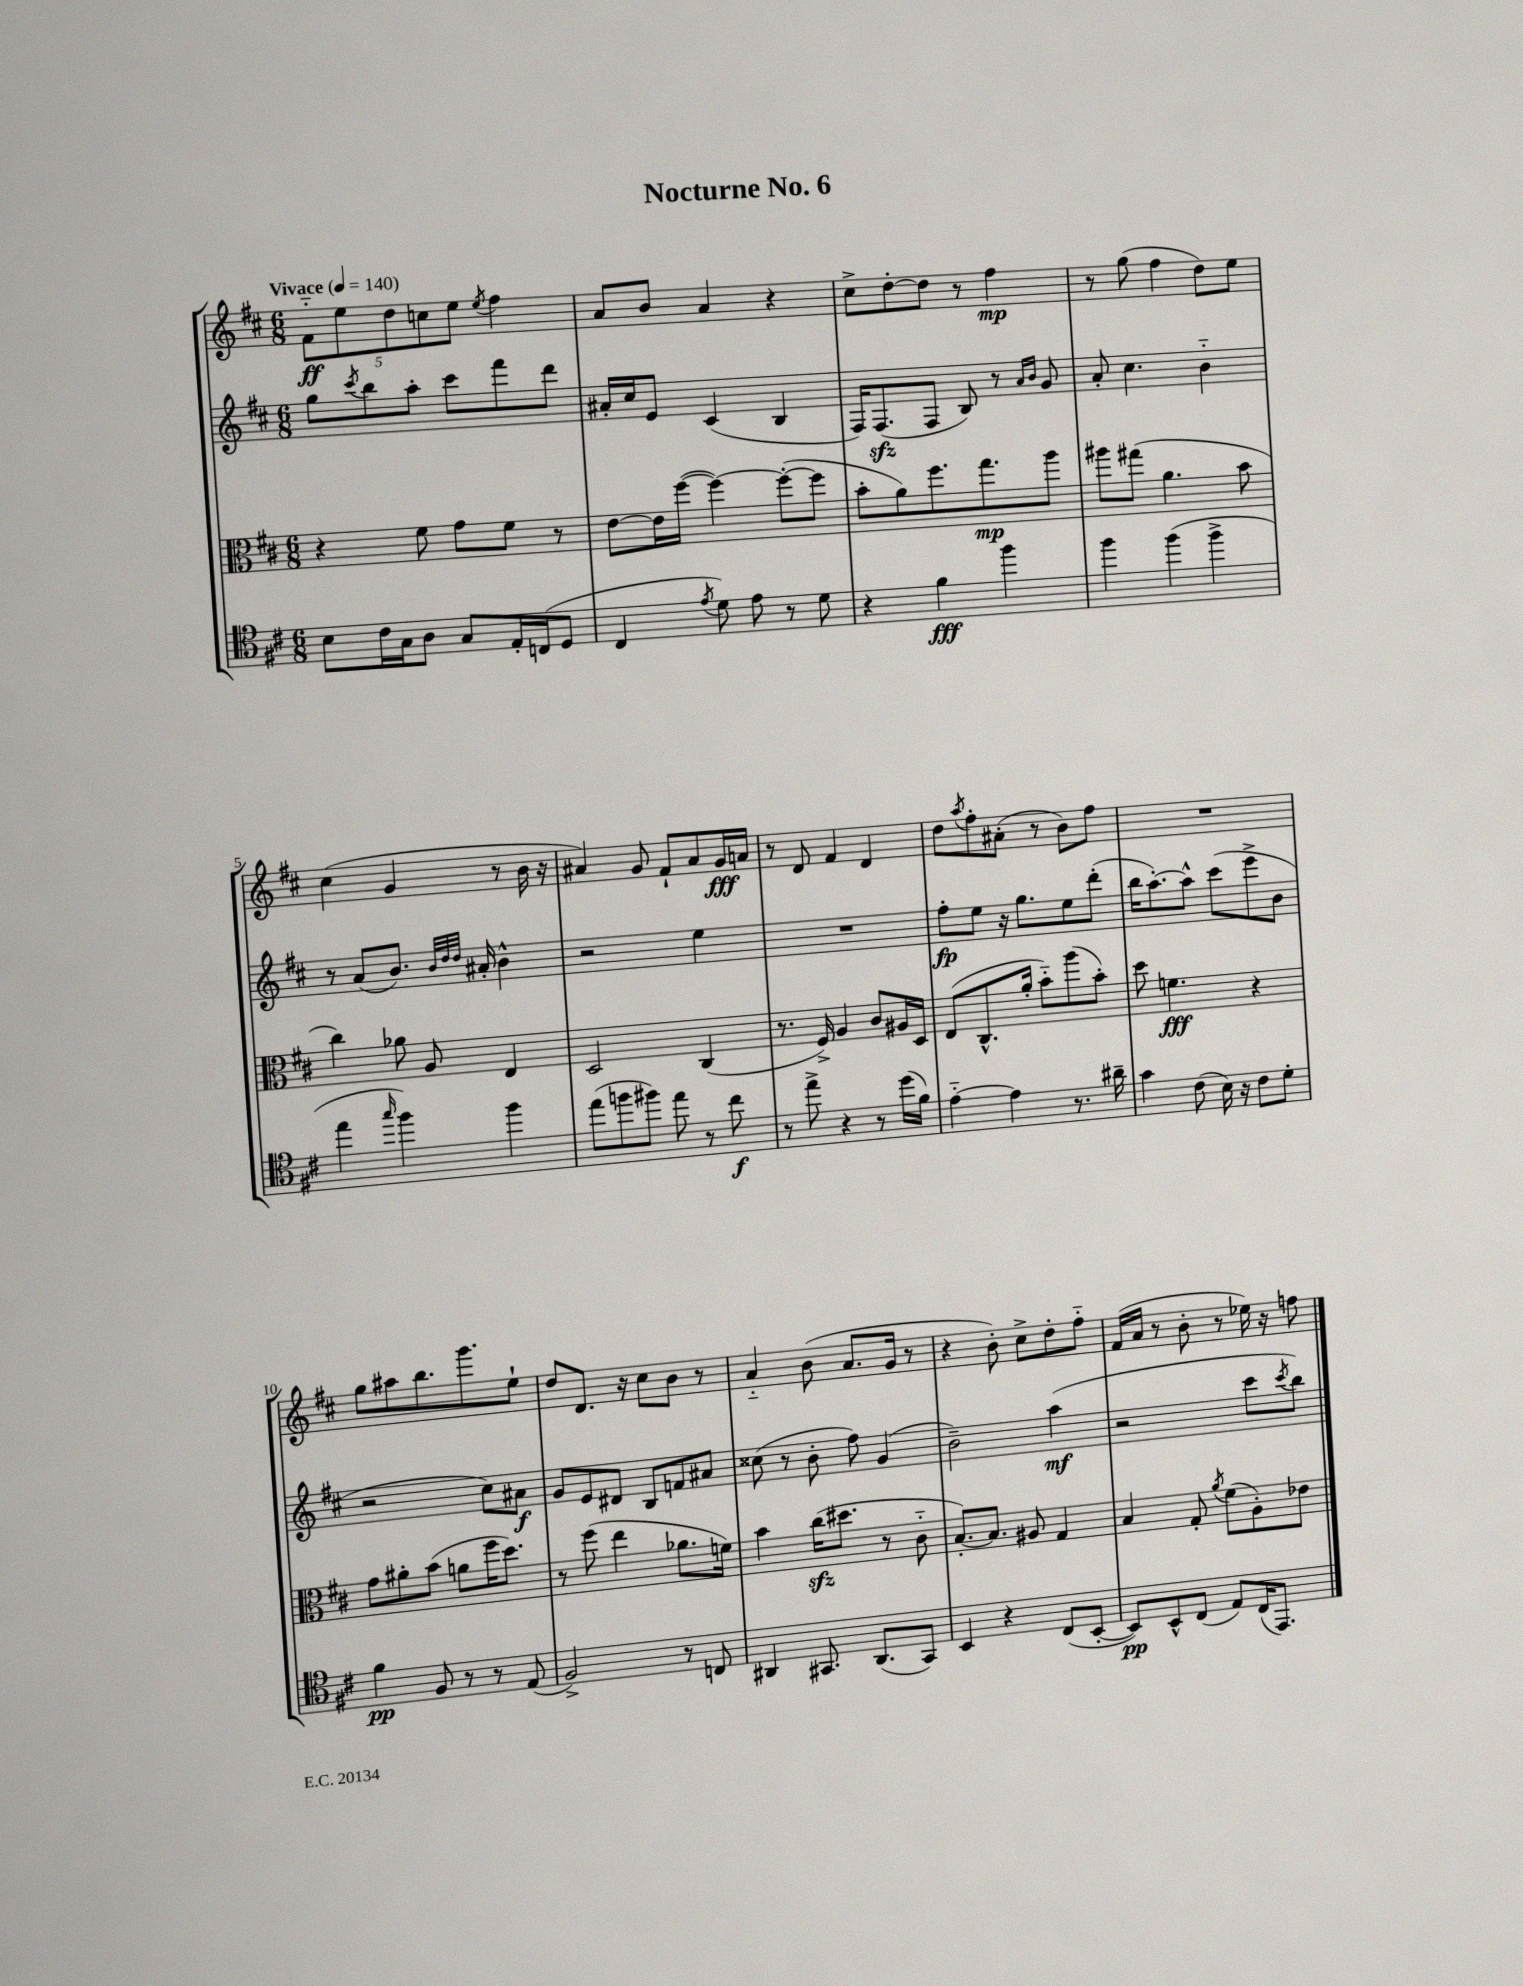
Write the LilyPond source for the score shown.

\header { title = "Nocturne No. 6" }
<<
\new StaffGroup <<
\new Staff = "s0" {
    \clef treble \key d \major \numericTimeSignature \time 6/8 \tempo "Vivace" 4 = 140
    \tuplet 5/4 { fis'8-_\ff e''8 d''8 c''8 e''8 } \acciaccatura { e''8 } fis''4 |
    a'8 b'8 a'4 r4 |
    cis''8-> d''8~-. d''8 r8 fis''4\mp |
    r8 g''8( fis''4 d''8) e''8 |
    cis''4( g'4 r8 b'16 r16 |
    ais'4) g'8 fis'8-! ais'8 g'16\fff a'16 |
    r8 d'8 fis'4 d'4 |
    d''8 \acciaccatura { a''8 } fis''8-. ais'8-.( r8 b'8) fis''8 |
    R2. |
    g''8 ais''8 b''8. g'''8. e''8-! |
    d''8 d'8. r16 cis''8 b'8 r8 |
    a'4-_ b'8( a'8. g'16 r8 |
    r4 b'8-.) cis''8-> d''8-. fis''8-_ |
    fis'16( a'16 r8 b'8-. r8 ees''16) r16 f''8 \bar "|." |
}
\new Staff = "s1" {
    \clef treble \key d \major \numericTimeSignature \time 6/8
    g''8 \acciaccatura { cis'''8 } b''8 a''8-. cis'''8 fis'''8 d'''8 |
    ais'16-. cis''16 e'8 cis'4( b4 |
    fis16) fis8.\sfz( fis8 b8) r8 \grace { a'16 b'16 } g'8 |
    a'8-. cis''4. b'4-_ |
    r8 a'8( b'8.) \grace { b'32 d''32 d''32 } ais'16-. b'4-^ |
    r2 e''4 |
    R2. |
    fis''8-.\fp e''8 r16 g''8. e''8 d'''8-.( |
    b''16 a''8.~-.) a''8-^ cis'''8( e'''8-> b'8 |
    r2 cis''8) ais'8\f |
    g'8 e'8 dis'8 b8 f'8 ais'8 |
    cisis''8( r8 b'8-. fis''8) g'4( |
    b'2--) a''4\mf( |
    r2 cis'''8 \acciaccatura { cis'''8 } b''8) \bar "|." |
}
\new Staff = "s2" {
    \clef alto \key d \major \numericTimeSignature \time 6/8
    r4 fis'8 g'8 fis'8 r8 |
    e'8~ e'16 fis''16~( fis''4~) fis''8~-.( fis''8 |
    b'8-. a'8) fis''8. g''8.\mp a''8 |
    ais''8 gis''8( a'4. b'8 |
    cis''4) aes'8 a8 e4 |
    d2 cis4( |
    r8. fis16->) a4 cis'8 ais16 d16 |
    e8( cis8.-^ a'16-. b'8-_) a''8( b'8-.) |
    d''8 f'4.\fff r4 |
    g'8 ais'8-. b'8( a'8 fis''16 d''8.) |
    r8 fis''8( e''4 aes'8. f'16) |
    b'4 cis''16\sfz( dis''8. r8 cis'8-_ |
    b8.~-.) b8. ais8 g4 |
    b4 g8-. \acciaccatura { a'8 } fis'8( a8-.) ees'8 \bar "|." |
}
\new Staff = "s3" {
    \clef tenor \key d \major \numericTimeSignature \time 6/8
    b8 cis'16 g16 a8 g8 e16-. c16( d8 |
    cis4 \acciaccatura { e'8 } d'8) e'8 r8 d'8 |
    r4 fis'4\fff fis''4 |
    fis''4 fis''4( fis''4-> |
    e''4 \grace { g''16 } fis''4) fis''4 |
    e''8( f''8 fis''8) e''8 r8 cis''8\f |
    r8 e''8-> r4 r8 d''16( fis'16) |
    e'4~-_ e'4 r8. ais'16-- |
    g'4 cis'8( b16) r16 cis'8 d'8-. |
    fis'4\pp fis8 r8 r8 e8( |
    fis2->) r8 c8 |
    ais,4 gis,8. ais,8.( gis,8) |
    b,4 r4 cis8( b,8~-. |
    b,8\pp) b,8-^ cis8( e8) cis16( e,8.) \bar "|." |
}
>>
>>
